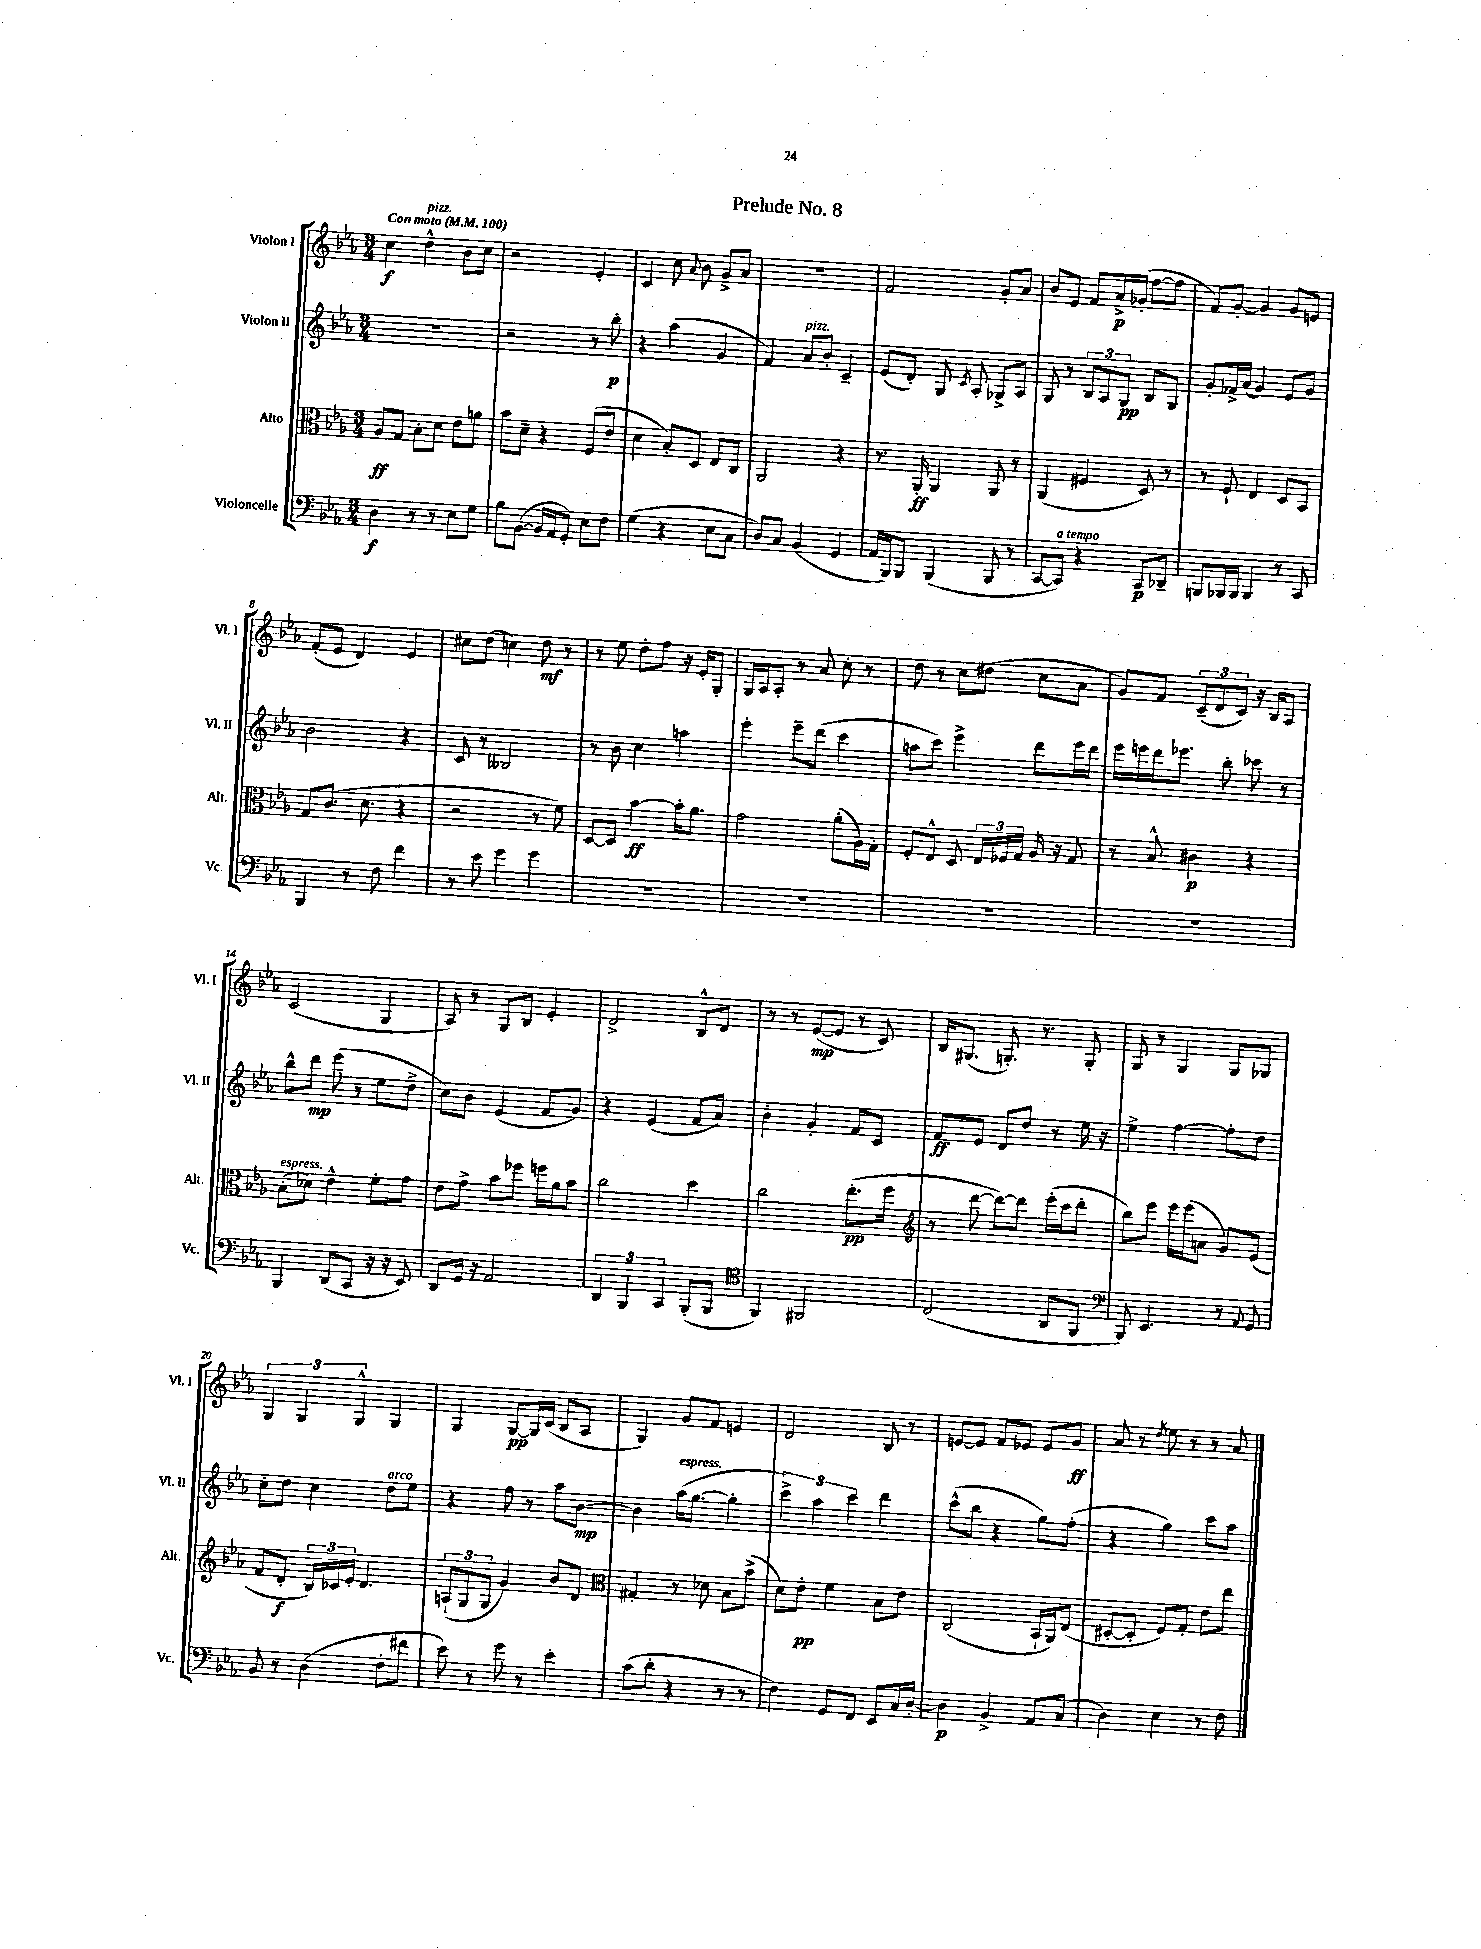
\header { title = "Prelude No. 8" }
<<
\new StaffGroup <<
\new Staff = "s0" \with { instrumentName = "Violon I" shortInstrumentName = "Vl. I" } {
    \clef treble \key ees \major \numericTimeSignature \time 3/4 \tempo "Con moto" 4 = 100
    \autoBeamOff c''4\f d''4-^^\markup { \italic "pizz." } bes'8[ c''8] |
    r2 ees'4-. |
    c'4 c''8 \appoggiatura { aes'8 } bes'8 g'8[-> aes'8] |
    R2. |
    f'2 g'8[-. aes'8] |
    bes'8[ ees'8] f'8[ aes'16->\p ges'16]-.( f''8[~ f''8] |
    f'8[) g'8]~-. g'4 g'8[ e'8] |
    f'8[-.( ees'8] d'4) ees'4 |
    cis''8[ d''8]( c''4) d''8\mf r8 |
    r8 ees''8 d''8[-. f''8] r16 ees'16[-. g8]-. |
    g16[ aes16 aes8]-. r8 aes'8 c''8-. r8 |
    d''8 r8 c''8[ dis''8]( c''8[ aes'8] |
    g'8[) f'8] \tuplet 3/2 { c'8[--( d'8 c'8]) } r16 bes16[ aes8] |
    c'2( g4 |
    aes8) r8 g8[ bes8] ees'4-. |
    d'2-> bes8[-^ d'8] |
    r8 r8 ees'8[~\mp( ees'8] r8 c'8) |
    bes16[ gis8.]( g8.-.) r8. g8-. |
    g8 r8 g4 g8[ ges8] |
    \tuplet 3/2 { g4 g4 g4-^ } g4 |
    g4 g8[~\pp g16 c'16]( bes8[ aes8] |
    g4) g'8[ f'8] e'4 |
    d'2 bes8 r8 |
    e'8[~ e'8] f'8[ ees'8] ees'8[ g'8]\ff |
    aes'8 r8 \acciaccatura { d''8 } ees''8 r8 r8 aes'8 \bar "|." |
}
\new Staff = "s1" \with { instrumentName = "Violon II" shortInstrumentName = "Vl. II" } {
    \clef treble \key ees \major \numericTimeSignature \time 3/4
    \autoBeamOff R2. |
    r2 r8 bes''8-.\p |
    r4 aes''4( g'4 |
    f'4) aes'8[^\markup { \italic "pizz." } bes'8]-. c'4-- |
    ees'8[( d'8]-.) g8 \acciaccatura { c'8 } aes8-. ges8[-> aes8] |
    g8 r8 \tuplet 3/2 { bes8[ aes8 g8]\pp } bes8[ g8] |
    g'8[-. fes'16-> aes'16]( g'4) ees'8[ g'8] |
    bes'2 r4 |
    c'8 r8 beses2 |
    r8 bes'8 c''4 a''4 |
    ees'''4-. ees'''8[-- d'''8]( c'''4 |
    a''8[ c'''8]) ees'''4-> d'''8[ ees'''16 d'''16] |
    ees'''16[ e'''16 d'''16 ees'''8.] bes''8-. ces'''8 r8 |
    bes''8[-^ d'''8]\mp ees'''8( r8 ees''8[ d''8]-> |
    c''8[) bes'8] ees'4( f'8[ g'8]) |
    r4 ees'4( f'8[ aes'8]) |
    bes'4-. g'4-. f'8[ c'8] |
    f'8[\ff ees'8] d'8[ d''8] r8 ees''16 r16 |
    ees''4-> f''4~ f''8[-. d''8] |
    c''8[-. d''8] c''4 d''8[^\markup { \italic "arco" } ees''8] |
    r4 f''8 r8 aes''8[ bes'8]~\mp |
    bes'4 aes''16[^\markup { \italic "espress." }( g''8.]~ g''4-. |
    \tuplet 3/2 { c'''4->) aes''4 c'''4 } d'''4 |
    c'''8[-^( bes''8] r4 g''8[) f''8]-.( |
    r4 g''4) c'''8[ aes''8] \bar "|." |
}
\new Staff = "s2" \with { instrumentName = "Alto" shortInstrumentName = "Alt." } {
    \clef alto \key ees \major \numericTimeSignature \time 3/4
    \autoBeamOff aes8[\ff g8] bes8[-. d'8] ees'8[ a'8] |
    bes'8[ d'8]-- r4 f8[( ees'8] |
    d'4 bes8[-.) d8] ees8[ c8] |
    aes,2 r4 |
    r8. aes,16-.\ff aes,4 aes,8 r8 |
    aes,4( fis4 d8) r8 |
    r8 f8-! ees4 d8[ bes,8] |
    g8[ c'8.]( d'8. r4 |
    r2 r8 f'8) |
    d8[~ d8] bes'4~\ff bes'16[-. aes'8.] |
    g'2 aes'8[-.( aes16) g16]-. |
    f8[-. ees8]-^ d8 \tuplet 3/2 { ees16[ fes16 g16] } aes16 r16 g8 |
    r8 bes8-^ cis'4\p r4 |
    bes8[-.^\markup { \italic "espress." }( des'8]) ees'4-^ f'8[-. g'8] |
    ees'8[ g'8]-> bes'8[ fes''8] f''16[ aes'16 bes'8] |
    c''2 d''4 |
    c''2 ees''8.[-.\pp( f''16] |
    \clef treble r8 d'''8~ d'''8[~) d'''8] ees'''16[-.( c'''16 d'''8]-. |
    bes''8[) ees'''8] ees'''16[ ees'''16( a'8] g'8[) ees'8]( |
    f'8[ d'8]-.\f \tuplet 3/2 { bes16[) ces'16 ees'16]-. } d'4. |
    \tuplet 3/2 { a8[-!( g8 g8] } g'4) bes'8[ d'8] |
    \clef alto gis4-. r8 des'8 bes8[ bes'8]->( |
    d'8[) ees'8]-.\pp f'4 bes8[ ees'8] |
    c2( bes,16[-! aes,16) ees8]( |
    dis8[~-. dis8]-. f8[) g8]-. ees'8[ ees''8] \bar "|." |
}
\new Staff = "s3" \with { instrumentName = "Violoncelle" shortInstrumentName = "Vc." } {
    \clef bass \key ees \major \numericTimeSignature \time 3/4
    \autoBeamOff d4\f r8 r8 ees8[ g8] |
    bes8[ bes,8]~( bes,16[ aes,16 g,8]-.) ees8[ f8] |
    g4( r4 ees8[ c8] |
    d8[) c8] bes,4( g,4 |
    aes,16[ bes,,16) bes,,8] bes,,4( bes,,8 r8 |
    c,8[~ c,8]^\markup { \italic "a tempo" }) r4 c,8[\p des,8]-- |
    b,,8[ bes,,16 bes,,16] bes,,4 r8 c,8 |
    bes,,4 r8 f8 f'4 |
    r8 ees'8 g'4 g'4 |
    R2. |
    R2. |
    R2. |
    R2. |
    bes,,4 d,8[( c,8] r16 r16 ees,8) |
    d,8[ g,16] r16 aes,2 |
    \tuplet 3/2 { d,4 bes,,4 c,4 } bes,,8[-.( bes,,8] |
    \clef tenor f,4) fis,2 |
    c2( aes,8[ f,8] |
    \clef bass bes,,8) ees,4. r8 \appoggiatura { aes,8 } g,8 |
    bes,8 r8 d4( f8[-. fis'8] |
    ees'8) r8 g'8 r8 ees'4-. |
    c'8[( d'8]-. r4 r8 r8 |
    f4) g,8[ f,8] ees,8[ c16 d16]~-. |
    d4\p bes,4-> aes,8[ c8]( |
    d4) ees4 r8 f8 \bar "|." |
}
>>
>>
